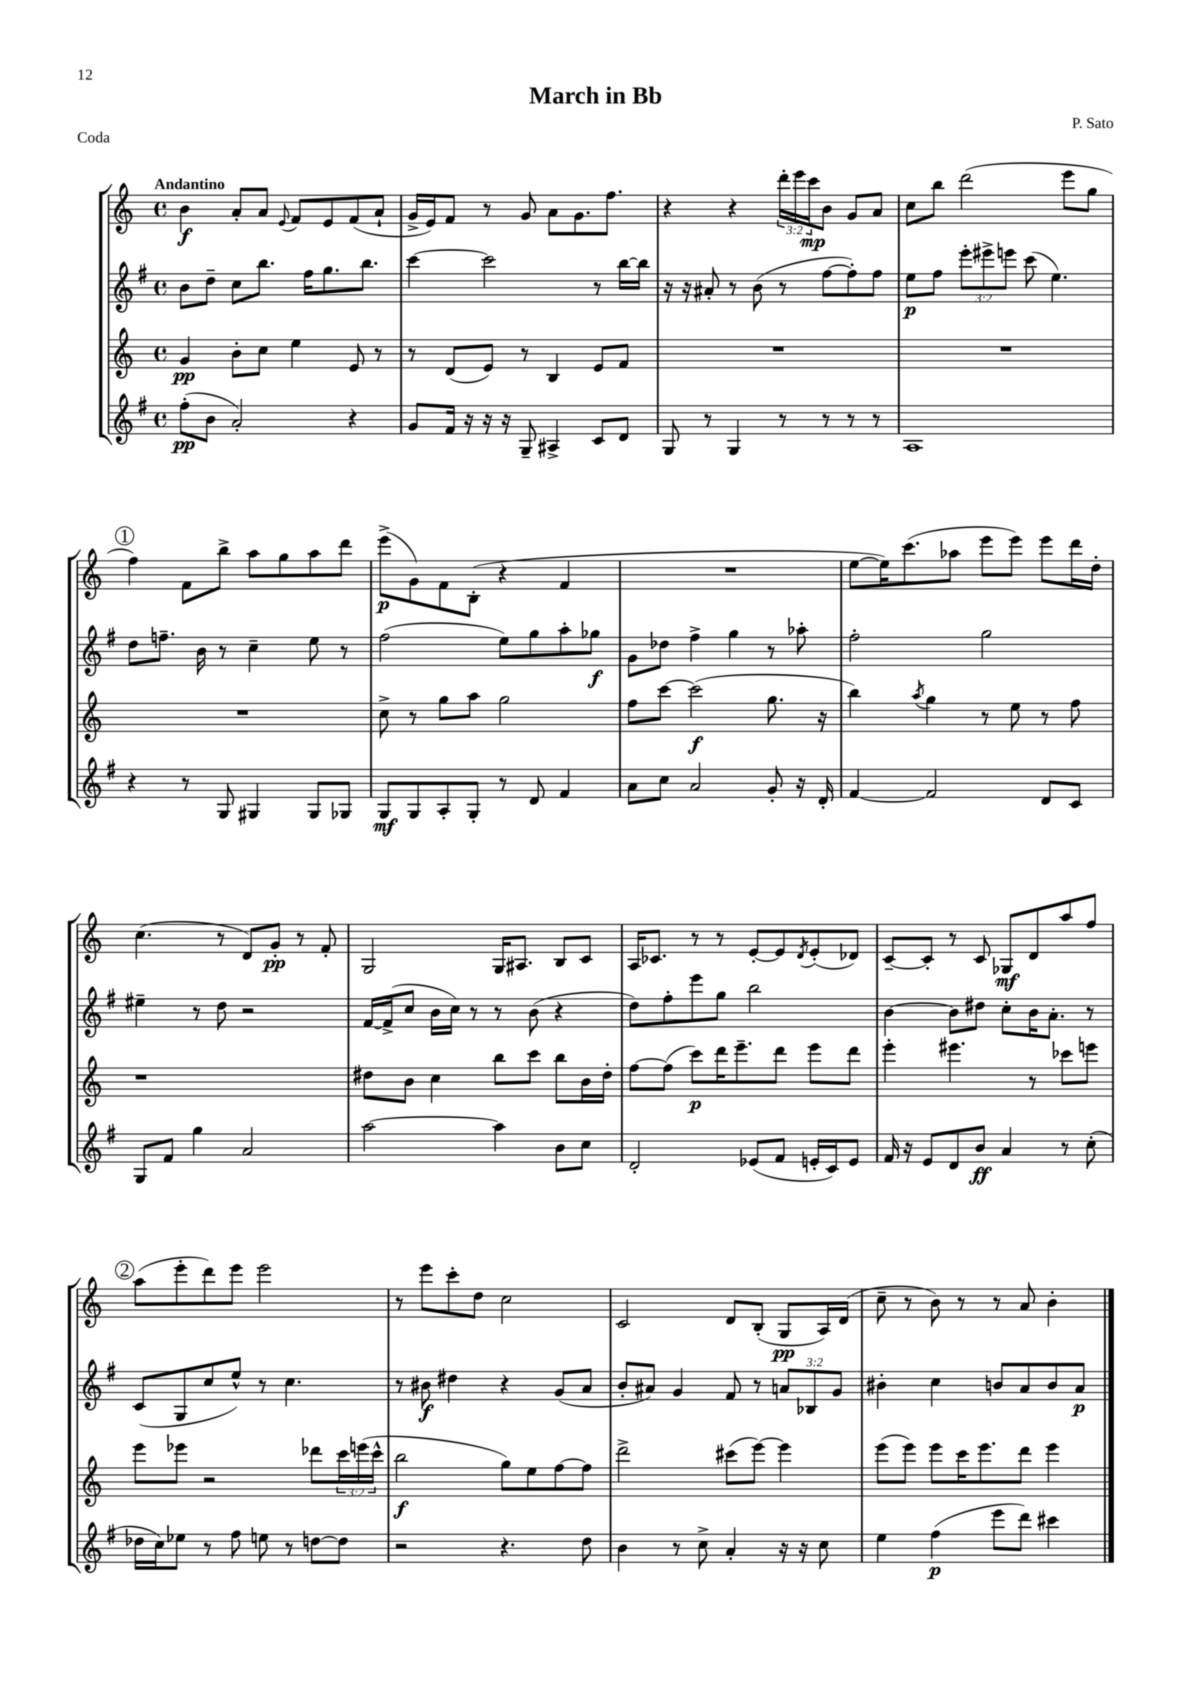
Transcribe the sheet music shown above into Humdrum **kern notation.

**kern	**kern	**kern	**kern
*staff4	*staff3	*staff2	*staff1
*clefG2	*clefG2	*clefG2	*clefG2
*k[f#]	*k[]	*k[f#]	*k[]
*M4/4	*M4/4	*M4/4	*M4/4
*met(c)	*met(c)	*met(c)	*met(c)
(8ff#'	4g	8b	4b
8b	.	8dd~	.
2a')	8b'	8cc	8a'
.	8cc	8.bb	8a
.	.	.	8qqe
.	4ee	.	8f
.	.	16ff#	.
.	.	8.gg	8e
4r	8e	.	(8f
.	.	8.bb	.
.	8r	.	8a`
=	=	=	=
8g	8r	[4ccc	16g^
.	.	.	16e)
16f#	(8d	.	8f
16r	.	.	.
16r	8e)	2ccc]	8r
16r	.	.	.
8G~	8r	.	8g
4A#^	4B	.	8a
.	.	.	8.g
8c	8e	8r	.
.	.	.	8.ff
8d	8f	[16bb	.
.	.	16bb]	.
=	=	=	=
8G	1r	16r	4r
.	.	16r	.
8r	.	8a#'	.
4G	.	8r	4r
.	.	(8b	.
8r	.	8r	24ddd'
.	.	.	24eee
.	.	.	24ccc
8r	.	[8ff#	8b
8r	.	8ff#'])	8g
8r	.	8ff#	8a
=	=	=	=
1A	1r	8ee	8cc
.	.	8ff#	8bb
.	.	12eee'	(2ddd
.	.	12eee#^	.
.	.	12eee	.
.	.	(8ccc	.
.	.	4.ee)	.
.	.	.	8eee
.	.	.	8gg
=	=	=	=
4r	1r	8dd	4ff)
.	.	8.ff~	.
8r	.	.	8f
.	.	16b	.
8G	.	8r	8bb^
4G#	.	4cc~	8aa
.	.	.	8gg
8G#	.	8ee	8aa
8G-	.	8r	8ddd
=	=	=	=
8G	8cc^	(2ff#	(8eee^
8G	8r	.	8g)
8A'	8gg	.	8f
8G'	8aa	.	(8B'
8r	2gg	8ee)	4r
8d	.	8gg	.
4f#	.	8aa'	4f
.	.	8gg-	.
=	=	=	=
8a	8ff	8g	1r
8cc	[8ccc	8dd-	.
2a	(2ccc]	4ff#^	.
.	.	4gg	.
8g'	8.gg	8r	.
16r	.	8aa-'	.
16d'	16r	.	.
=	=	=	=
[4f#	4bb)	2ff#'	[8ee
.	.	.	16ee])
.	.	.	(8.ccc
.	8qaa	.	.
2f#]	4gg	.	.
.	.	.	8aa-
.	8r	2gg	8eee
.	8ee	.	8eee)
8d	8r	.	8eee
8c	8ff	.	16ddd
.	.	.	16dd'
=	=	=	=
8G	1r	4ee#~	(4.cc
8f#	.	.	.
4gg	.	8r	.
.	.	8dd	8r
2a	.	2r	8d)
.	.	.	8g'
.	.	.	8r
.	.	.	8f'
=	=	=	=
[2aa	8dd#	[16f#	2G
.	.	(16f#^]	.
.	8b	8cc	.
.	4cc	16b	.
.	.	16cc)	.
.	.	8r	.
4aa]	8bb	8r	16G
.	.	.	8.A#
.	8ccc	(8b	.
8b	8bb	4r	8B
8cc	16b	.	8c
.	16dd#'	.	.
=	=	=	=
2d'	[8ff	8dd)	16A
.	.	.	8.c-
.	(8ff]	8ff#'	.
.	8ccc)	8eee	8r
.	16ddd	8gg	8r
.	8.eee~	.	.
(8e-	.	2bb	[8e'
8f#	8ddd	.	8e]
.	.	.	8qd
16e'	8eee	.	(8e'
16c)	.	.	.
8e	8ddd	.	8d-)
=	=	=	=
16f#	4eee'	[4b	[8c~
16r	.	.	.
8e	.	.	8c']
8d	4.eee#	8b]	8r
8b	.	8dd#	8c
4a	.	8cc'	8G-
.	8r	16b	8d
.	.	8.a'	.
8r	8ccc-	.	8aa
(8cc'	8eee	8r	8ff
=	=	=	=
16dd-	8eee	(8c	(8aa
16cc)	.	.	.
8ee-	8eee-	8G	8eee'
8r	2r	8cc	8ddd)
8ff#	.	8ee^^)	8eee
8ee	.	8r	2eee
8r	.	4.cc	.
[8dd	8ddd-	.	.
8dd]	24ccc	.	.
.	(24eee	.	.
.	24ccc^^	.	.
=	=	=	=
2r	2bb	8r	8r
.	.	8b#	8eee
.	.	4dd#	8ccc'
.	.	.	8dd
4.r	8gg)	4r	2cc
.	8ee	.	.
.	[8ff	(8g	.
8dd	8ff]	8a	.
=	=	=	=
4b	2ddd^	8b'	2c
.	.	8a#)	.
8r	.	4g	.
8cc^	.	.	.
4a'	(8ccc#	8f#	8d
.	[8eee)	8r	(8B'
16r	4eee]	12a	8G
16r	.	.	.
.	.	12B-	.
8cc	.	.	16A)
.	.	12g	.
.	.	.	(16d
=	=	=	=
4ee	(8eee	4b#'	8cc~
.	8eee)	.	8r
(4ff#	8eee	4cc	8b)
.	16ccc	.	8r
.	8.eee	.	.
8eee	.	8b	8r
8ddd)	8ddd	8a	8a
4ccc#	4eee	8b	4b'
.	.	8a	.
==	==	==	==
*-	*-	*-	*-
